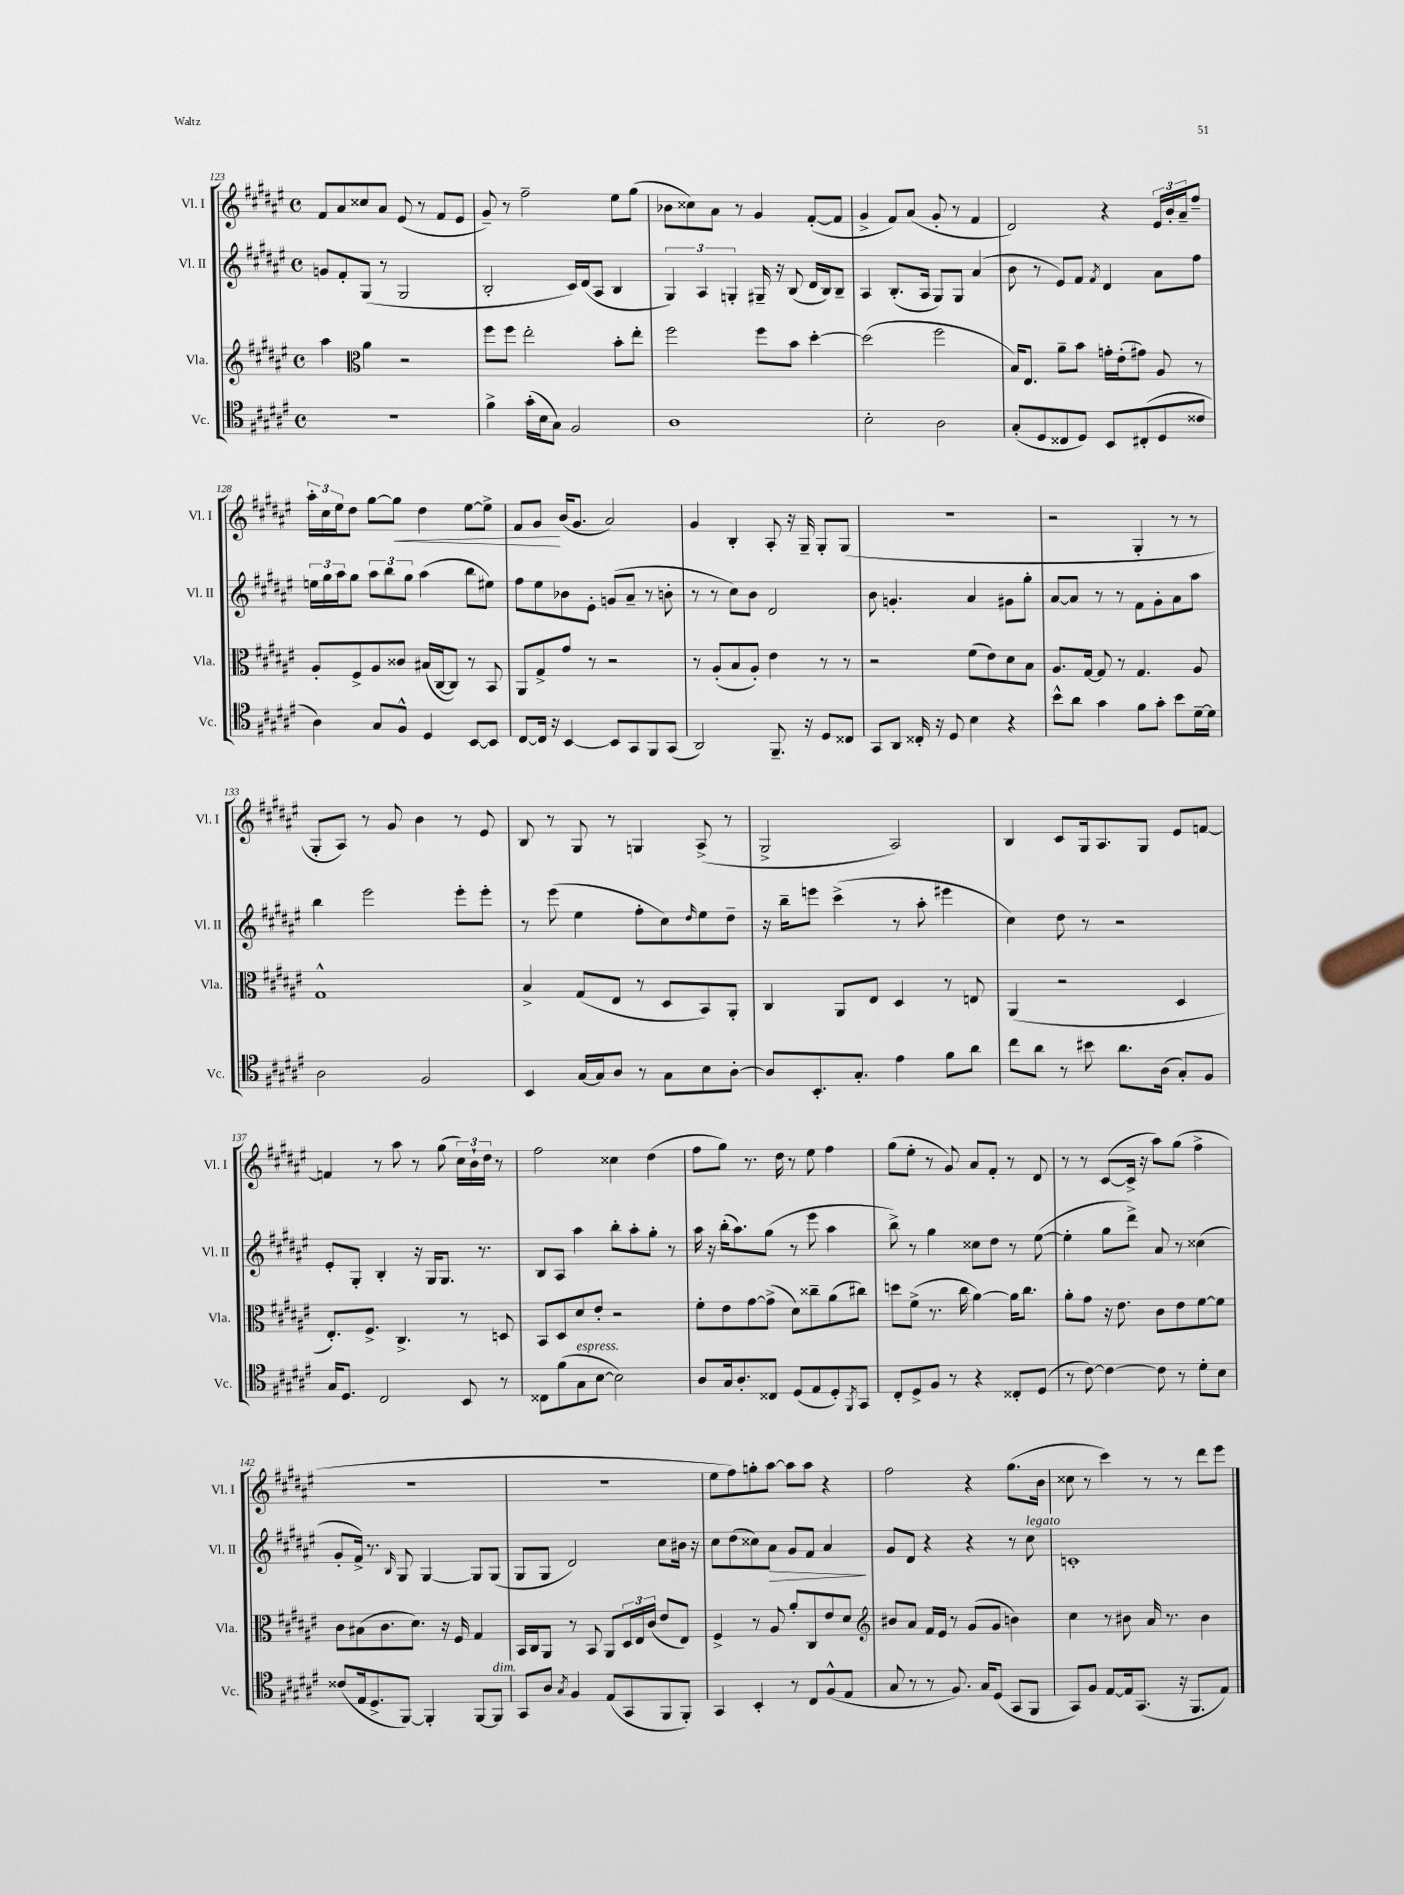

**kern	**kern	**kern	**kern
*staff4	*staff3	*staff2	*staff1
*clefC4	*clefG2	*clefG2	*clefG2
*k[f#c#g#d#a#e#]	*k[f#c#g#d#a#e#]	*k[f#c#g#d#a#e#]	*k[f#c#g#d#a#e#]
*M4/4	*M4/4	*M4/4	*M4/4
*met(c)	*met(c)	*met(c)	*met(c)
1r	4aa#\	8g/L	8f#/L
.	.	8f#'/	8a#/
*	*clefC3	*	*
.	4a#\	(8G#/J	8cc##/
.	.	8r	8a#/J
.	2r	2G#/	(8e#/
.	.	.	8r
.	.	.	8f#/L
.	.	.	8e#/J
=	=	=	=
4f#^\	8ff#\L	2B'/	8g#~/)
.	8ff#\J	.	8r
(16g#'\LL	2ee#'\	.	2ff#~\
16B\J	.	.	.
8G#\J)	.	.	.
2F#/	.	16c#/LL)	.
.	.	(16d#/J	.
.	.	8A#/J	.
.	8b'\L	4B/	8ee#\L
.	8ee#'\J	.	(8gg#\J
=	=	=	=
1A#	2ff#\	6G#/)	8b-\L
.	.	.	8cc##\)
.	.	6A#/	.
.	.	.	8a#\J
.	.	6G'/	.
.	.	.	8r
.	8ff#\L	16G#~/	4g#/
.	.	16r	.
.	8b\J	(8B/	.
.	[4dd#'\	16d#/LL	([8f#'/L
.	.	16B/J)	.
.	.	8B~/J	8f#/]J
=	=	=	=
2B'\	(2dd#\]	4A#/	4g#^/
.	.	(8.B'/L	8f#/L)
.	.	.	(8a#/J
.	.	16A#/Jk	.
2A#\	2ff#\	8G#/L)	8g#'/
.	.	8G#/J	8r
.	.	(4a#/	4f#/
=	=	=	=
(8G#'/L	16B/LK)	8b\	2d#/)
.	8.E#/J	.	.
8D#/	.	8r	.
8C##/	8a#~\L	8e#/L)	.
8D#/J)	8b\J	8f#/J	.
.	.	8qf#/	.
8BB/L	16g'\LL	4d#/	4r
.	(16e#'\J	.	.
(8C#'/	8g#\J)	.	.
8D#/	8A#/	8a#\L	24e#/LL
.	.	.	24b'/
.	.	.	24a#~/J
8c##/J	8r	8ff#\J	8ff#~/J
=	=	=	=
4A#\)	8A#'/L	24ee\LL	24aa#'\LL
.	.	24gg#\	24cc#\
.	.	24aa#\J	24ee#\J
.	8F#^/	8gg#\J	8dd#\J
8G#/L	8A#/	12aa#\L	[8gg#\L
.	.	12bb\	.
8F#^^/J	8c##/J	.	8gg#\]J
.	.	12gg#\J	.
4D#/	(16B#/LL	(4aa#\	4dd#\
.	[16C#/J	.	.
.	8C#/]J)	.	.
[8BB/L	8r	8bb\L	[8ee#\L
8BB/]J	8BB/	8ee#\J)	8ee#^\]J
=	=	=	=
[8C#/L	8AA#/L	8ff#\L	8f#/L
16C#/]Jk	8G#^/	8ee#\	8g#/J
16r	.	.	.
[4BB/	8g#/J	8b-\	(16b/LK
.	.	.	8.g#/J
.	8r	8e#'\J	.
8BB/]L	2r	(8g/L	2a#/)
8GG#/	.	8a#~/J	.
8FF#/	.	8r	.
(8GG#/J	.	8b'\	.
=	=	=	=
2AA#/)	8r	8r	4g#/
.	(8A#'/L	8r	.
.	8B/	8cc#\L)	4B'/
.	8A#'/J)	8b\J	.
8.FF#~/	4e#\	2d#/	8A#'/
.	.	.	16r
16r	.	.	16G#~/
8D#/L	8r	.	8G#'/L
8C##/J	8r	.	(8G#/J
=	=	=	=
8GG#/L	2r	8b\	1r
8AA#/J	.	4.g'/	.
16C##'/	.	.	.
16r	.	.	.
8D#/	.	.	.
4B\	(8f#\L	4a#/	.
.	8e#\)	.	.
4r	8d#\	8g#\L	.
.	8B\J	8gg#'\J	.
=	=	=	=
8b^^\L	8.A#/L	[8a#/L	2r
8a#\J	.	8a#/]J	.
.	[16G#/Jk	.	.
4g#\	8G#/]	8r	.
.	8r	8r	.
8f#\L	4.G#/	8f#\L	4G#'/
8g#'\J	.	8g#'\	.
8b\L	.	8a#\	8r
[16d#~\L	8A#/	8aa#\J	8r
16d#\]JJ	.	.	.
=	=	=	=
2A#\	1G#^^	4bb\	8G#'/L
.	.	.	8A#/J)
.	.	2eee#\	8r
.	.	.	8g#/
2F#/	.	.	4b\
.	.	8eee#'\L	8r
.	.	8eee#'\J	8e#/
=	=	=	=
4BB/	4B^/	8r	8B/
.	.	(8eee#\	8r
[16G#/LL	(8G#/L	4ee#\	8G#/
16G#/]J	.	.	.
8A#/J	8E#/J	.	8r
8r	8r	8ff#'\L	4G/
8G#\L	8D#/L	8cc#\)	.
.	.	16qqdd#/	.
8B\	8BB/)	8ee#\	(8A#^/
[8A#'\J	8AA#'/J	8dd#~\J	8r
=	=	=	=
8A#/]L	4C#/	16r	2G#^/
.	.	16bb~\LK	.
8.BB'/	.	8eee\J	.
.	8AA#/L	(4ccc#^\	.
8.G#'/J	.	.	.
.	8E#/J	.	.
4e#\	4D#/	8r	2A#/)
.	.	8aa#'\	.
8f#\L	8r	4eee#\	.
8a#\J	8E/	.	.
=	=	=	=
8cc#\L	(4AA#/	4cc#\)	4B/
8a#\J	.	.	.
8r	2r	8dd#\	8c#/L
8b#\	.	8r	16G#/k
.	.	.	8.A#/
8.a#\L	.	2r	.
.	.	.	8G#/J
(16A#\Jk	.	.	.
8G#'/L)	4D#/	.	8e#/L
8F#/J	.	.	[8f/J
=	=	=	=
16G#/LK	8.E#'/L)	8e#'/L	4f/]
8.D#/J	.	.	.
.	.	8G#'/J	.
.	8.F#^/J	.	.
2C#/	.	4B'/	8r
.	4.C#^/	.	8aa#\
.	.	16r	8r
.	.	16G#/LK	.
.	.	8.G#/J	(8gg#\
8BB/	8r	.	24cc#\LL)
.	.	.	24b`\
.	.	8.r	.
.	.	.	24dd#\JJ
8r	8D/	.	8r
=	=	=	=
8C##\L	8BB/L	8B/L	2ff#\
(8f#\	8D#/	8A#/J	.
8G#\	8d#/	4aa#\	.
[8B\J	8e#'/J	.	.
2B\])	2r	8bb'\L	4cc##\
.	.	8aa#'\	.
.	.	8gg#'\J	(4dd#\
.	.	8r	.
=	=	=	=
8A#/L	8f#'\L	16aa#\	8ff#\L
.	.	16r	.
16G#/k	8e#\	(16bb'\LK	8gg#\J)
8.A#'/	.	8.aa#\)	.
.	[8g#\	.	8.r
8C##/J	(8g#^\]J	(8gg#\J	.
.	.	.	16dd#\
(8D#/L	8d#\L)	8r	8r
8E#/	8cc##~\	8eee#\	8ee#\
8D#'/)	(8a#\	4aa#\	4ff#\
8qFF#/	.	.	.
8GG#/J	8cc#\J)	.	.
=	=	=	=
8C#'/L	8dd\L	8bb^\)	(8gg#\L
8D#^/	(8f#^\J	8r	8ee#'\J
8F#/J	8.r	4gg#\	8r
8r	.	.	8g#/)
.	16cc#\	.	.
4r	[4a#\)	8cc##\L	8a#/L
.	.	8dd#\J	8f#'/J
8C##'/L	16a#\]LK	8r	8r
.	8.cc#\J	.	.
(8D#/J	.	([8ee#\	8d#/
=	=	=	=
8r	8a#'\L	4ee#'\]	8r
[8c#\)	8g#\J	.	8r
4c#\_	16r	8gg#\L	([8c#/L
.	8.e#\	.	.
.	.	8ddd#^\J)	16c#^/]Jk
.	.	.	16r
8c#\]	8c#\L	8a#/	8aa#\L)
8r	8e#\	8r	(8gg#\J
8d#'\L	[8f#\	(4cc##\	4ff#^\
8B\J	8f#\]J	.	.
=	=	=	=
(8c##/L	8c#\L	8g#'/L	1r
16E#/k	(8B#\	16f#^/Jk)	.
8.D#^/	.	8.r	.
.	8.c#\	.	.
.	.	16qqB/	.
[8FF#/J)	.	8G#/	.
.	8.d#\J)	.	.
4FF#'/]	.	[4G#/	.
.	16r	.	.
.	16F#/	.	.
[8FF#/L	4G#/	8G#/]L	.
8FF#/]J	.	(8G#/J	.
=	=	=	=
8GG#/L	16BB/LL	8G#/L	1r
.	16C#/J	.	.
8A#/J	8AA#/J	8G#/J	.
8qG#/	.	.	.
4F#/	8r	2d#/)	.
.	8BB/	.	.
(8E#/L	8AA#/L	.	.
8GG#/	24D#/L	.	.
.	24E#/	.	.
.	(24c#/JJ	.	.
8FF#/	8e#/L	8cc#\L	.
8FF#'/J)	8E#/J)	16b#\Jk	.
.	.	16r	.
=	=	=	=
4GG#/	4F#^/	8cc#\L	8ee#\L
.	.	(8dd#\	8ff#\)
4BB'/	8r	8cc##\)	8gg'\
.	8A#/	8a#\J	[8aa#\J
8r	8a#'/L	8g#/L	8aa#\]L
8C#/L	8C#/	8f#/J	8aa#\J
(8F#^^/	8e#/	4a#/	4r
8E#/J	8d#/J	.	.
=	=	=	=
*	*clefG2	*	*
8G#/	8b#/L	8g#/L	2ff#\
8r	8a#/J	8d#/J	.
8r	16f#/LL	4r	.
.	16e#/JJ	.	.
8.F#/)	8r	.	.
.	(8g#/L	4r	4r
16G#/LK	.	.	.
(8D#/J	8g#/J	.	.
8GG#/L	4b\)	8r	(8.gg#\L
8FF#/J	.	8cc#\	.
.	.	.	16b\Jk
=	=	=	=
8GG#/L)	4cc#\	1c'	8cc##\
8F#/J	.	.	8r
[8E#/L	8r	.	4ccc#\)
16E#/]k	8b#\	.	.
(8.GG#/J	.	.	.
.	16a#/	.	8r
.	8.r	.	.
16r	.	.	8r
8.FF#/L	.	.	.
.	4b#\	.	8ddd#\L
8E#/J)	.	.	8eee#\J
==	==	==	==
*-	*-	*-	*-
